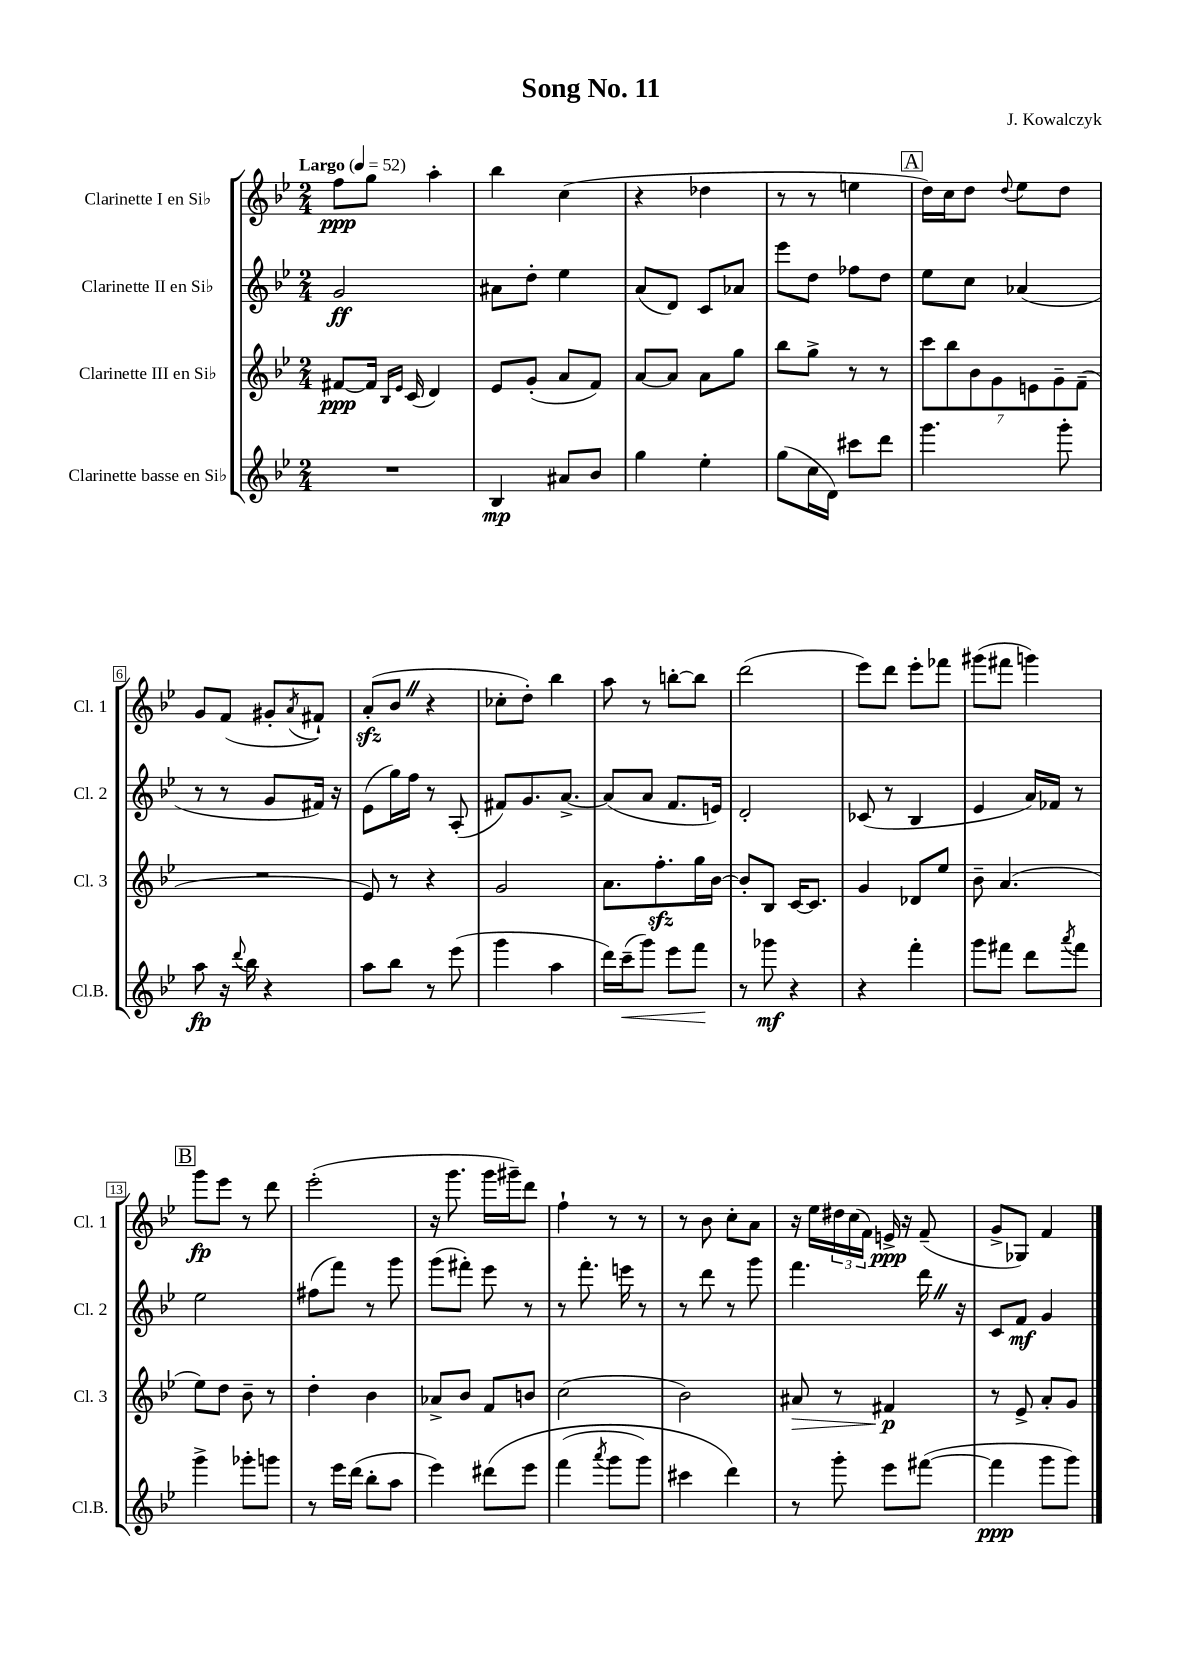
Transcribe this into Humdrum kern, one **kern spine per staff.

**kern	**dynam	**kern	**dynam	**kern	**dynam	**kern	**dynam
*part4	*part4	*part3	*part3	*part2	*part2	*part1	*part1
*staff4	*staff4	*staff3	*staff3	*staff2	*staff2	*staff1	*staff1
*I"Clarinette basse en Si♭	*	*I"Clarinette III en Si♭	*	*I"Clarinette II en Si♭	*	*I"Clarinette I en Si♭	*
*I'Cl.B.	*	*I'Cl. 3	*	*I'Cl. 2	*	*I'Cl. 1	*
*clefG2	*	*clefG2	*	*clefG2	*	*clefG2	*
*k[b-e-]	*	*k[b-e-]	*	*k[b-e-]	*	*k[b-e-]	*
*M2/4	*	*M2/4	*	*M2/4	*	*M2/4	*
*MM52	*	*MM52	*	*MM52	*	*MM52	*
=1	=1	=1	=1	=1	=1	=1	=1
!	!	!	!	!	!	!LO:TX:a:B:t=Largo	!
2r	.	[8f#X/L	ppp	2g/	ff	8ff\L	ppp
.	.	16f#/Jk]	.	.	.	8gg\J	.
.	.	16qqB-/LL	.	.	.	.	.
.	.	16qqe-/JJ	.	.	.	.	.
.	.	(16c/	.	.	.	.	.
.	.	4d/)	.	.	.	4aa'\	.
=2	=2	=2	=2	=2	=2	=2	=2
4B-/	mp	8e-/L	.	8a#X\L	.	4bb-\	.
.	.	(8g'/J	.	8dd'\J	.	.	.
8a#X/L	.	8a/L	.	4ee-\	.	(4cc\	.
8b-/J	.	8f/J)	.	.	.	.	.
=3	=3	=3	=3	=3	=3	=3	=3
4gg\	.	[8a/L	.	(8a/L	.	4r	.
.	.	8a/J]	.	8d/J)	.	.	.
4ee-'\	.	8a\L	.	8c/L	.	4dd-X\	.
.	.	8gg\J	.	8a-X/J	.	.	.
=4	=4	=4	=4	=4	=4	=4	=4
(8gg\L	.	8bb-\L	.	8eee-\L	.	8r	.
16cc\L	.	8gg^\J	.	8dd\J	.	8r	.
16d\JJ)	.	.	.	.	.	.	.
8ccc#X\L	.	8r	.	8ff-X\L	.	4een\	.
8ddd\J	.	8r	.	8dd\J	.	.	.
!!LO:REH:place=s1:t=A
=5	=5	=5	=5	=5	=5	=5	=5
4.ggg\	.	14ccc\L	.	8ee-\L	.	16dd\LL)	.
.	.	.	.	.	.	16cc\J	.
.	.	14bb-\	.	.	.	.	.
.	.	.	.	8cc\J	.	8dd\J	.
.	.	14b-\	.	.	.	.	.
.	.	14g\	.	.	.	.	.
.	.	.	.	.	.	8qqdd/	.
.	.	.	.	(4a-X/	.	8ee-\L	.
.	.	14en\	.	.	.	.	.
.	.	14g~\	.	.	.	.	.
8ggg'\	.	.	.	.	.	8dd\J	.
.	.	(14f~\J	.	.	.	.	.
!!LO:LB:g=z
=6	=6	=6	=6	=6	=6	=6	=6
8aa\	fp	2r	.	8r	.	8g/L	.
16r	.	.	.	8r	.	(8f/J	.
8qqddd/	.	.	.	.	.	.	.
16bb-\	.	.	.	.	.	.	.
4r	.	.	.	8g/L	.	8g#X'/L	.
.	.	.	.	.	.	8qa/	.
.	.	.	.	16f#X/Jk)	.	8f#X`/J)	.
.	.	.	.	16r	.	.	.
=7	=7	=7	=7	=7	=7	=7	=7
8aa\L	.	8e-/)	.	(8e-\L	.	(8azz'/L	.
8bb-\J	.	8r	.	16gg\L)	.	8b-Z/J	.
.	.	.	.	16ff\JJ	.	.	.
8r	.	4r	.	8r	.	4r	.
(8eee-\	.	.	.	(8A'/	.	.	.
=8	=8	=8	=8	=8	=8	=8	=8
4ggg\	.	2g/	.	8f#X/L)	.	8cc-X'\L	.
.	.	.	.	8.g/	.	8dd'\J)	.
4aa\	.	.	.	.	.	4bb-\	.
.	.	.	.	[8.a^/J	.	.	.
=9	=9	=9	=9	=9	=9	=9	=9
16ddd\LL)	.	8.a\L	.	(8a/L]	.	8aa\	.
!	!LO:HP:b	!	!	!	!	!	!
(16ccc~\J	<	.	.	.	.	.	.
8ggg\J)	.	.	.	8a/J	.	8r	.
.	.	8.ffzz'\	.	.	.	.	.
8eee-\L	.	.	.	8.f/L	.	[8bbn'\L	.
8fff\J	.	16gg\L	.	.	.	8bb\J]	.
.	.	[16b-\JJ	.	16en/Jk)	.	.	.
.	[	.	.	.	.	.	.
=10	=10	=10	=10	=10	=10	=10	=10
8r	.	8b-'/L]	.	2d'/	.	(2ddd\	.
8ggg-X\	mf	8B-/J	.	.	.	.	.
4r	.	[16c/KL	.	.	.	.	.
.	.	8.c/J]	.	.	.	.	.
=11	=11	=11	=11	=11	=11	=11	=11
4r	.	4g/	.	(8c-X/	.	8eee-\L)	.
.	.	.	.	8r	.	8ddd\J	.
4fff'\	.	8d-X/L	.	4B-/	.	8eee-'\L	.
.	.	8ee-/J	.	.	.	8fff-X\J	.
=12	=12	=12	=12	=12	=12	=12	=12
8ggg\L	.	8b-~\	.	4e-/	.	(8ggg#X\L	.
8fff#X\J	.	(4.a/	.	.	.	8fff#X\J	.
8ddd\L	.	.	.	16a/LL)	.	4gggn\)	.
.	.	.	.	16f-X/JJ	.	.	.
8qaaa/	.	.	.	.	.	.	.
8fff#\J	.	.	.	8r	.	.	.
!!LO:LB:g=z
!!LO:REH:place=s1:t=B
=13	=13	=13	=13	=13	=13	=13	=13
4ggg^\	.	8ee-\L)	.	2ee-\	.	8ggg\L	fp
.	.	8dd\J	.	.	.	8eee-\J	.
8ggg-X'\L	.	8b-~\	.	.	.	8r	.
8gggn\J	.	8r	.	.	.	8ddd\	.
=14	=14	=14	=14	=14	=14	=14	=14
8r	.	4dd'\	.	(8ff#X\L	.	(2eee-'\	.
16eee-\LL	.	.	.	8fff\J)	.	.	.
(16ddd\JJ	.	.	.	.	.	.	.
8bb-'\L	.	4b-\	.	8r	.	.	.
8aa\J	.	.	.	8ggg\	.	.	.
=15	=15	=15	=15	=15	=15	=15	=15
4eee-\)	.	8a-X^/L	.	(8ggg\L	.	16r	.
.	.	.	.	.	.	8.ggg\	.
.	.	8b-/J	.	8fff#X'\J)	.	.	.
(8ddd#X\L	.	8f/L	.	8eee-\	.	16ggg\LL	.
.	.	.	.	.	.	16ggg#X~\J)	.
8eee-\J	.	8bn/J	.	8r	.	8ddd\J	.
=16	=16	=16	=16	=16	=16	=16	=16
(4fff\	.	(2cc\	.	8r	.	4ff`\	.
.	.	.	.	8.fff'\	.	.	.
8qaaa/	.	.	.	.	.	.	.
8ggg\L	.	.	.	.	.	8r	.
.	.	.	.	16eeen\	.	.	.
8ggg\J)	.	.	.	8r	.	8r	.
=17	=17	=17	=17	=17	=17	=17	=17
4ccc#X\	.	2b-\)	.	8r	.	8r	.
.	.	.	.	8ddd\	.	8b-\	.
4ddd\)	.	.	.	8r	.	8cc'\L	.
.	.	.	.	8ggg\	.	8a\J	.
=18	=18	=18	=18	=18	=18	=18	=18
!	!	!	!LO:HP:b	!	!	!	!
8r	.	8a#X/	>	4.fff\	.	16r	.
.	.	.	.	.	.	16ee-\LL	.
8ggg'\	.	8r	.	.	.	24dd#X\	.
.	.	.	.	.	.	(24cc\	.
.	.	.	.	.	.	24f\JJ)	.
8eee-\L	.	4f#X/	p	.	.	16en^/	ppp
.	.	.	.	.	.	16r	.
([8fff#X\J	.	.	.	16dddZ\	.	(8f~/	.
.	.	.	.	16r	.	.	.
.	.	.	]	.	.	.	.
=19	=19	=19	=19	=19	=19	=19	=19
4fff#\]	ppp	8r	.	8c/L	.	8g^/L	.
.	.	8e-^/	.	8f/J	mf	8G-X/J)	.
8ggg\L	.	8a'/L	.	4g/	.	4f/	.
8ggg\J)	.	8g/J	.	.	.	.	.
==	==	==	==	==	==	==	==
*-	*-	*-	*-	*-	*-	*-	*-
